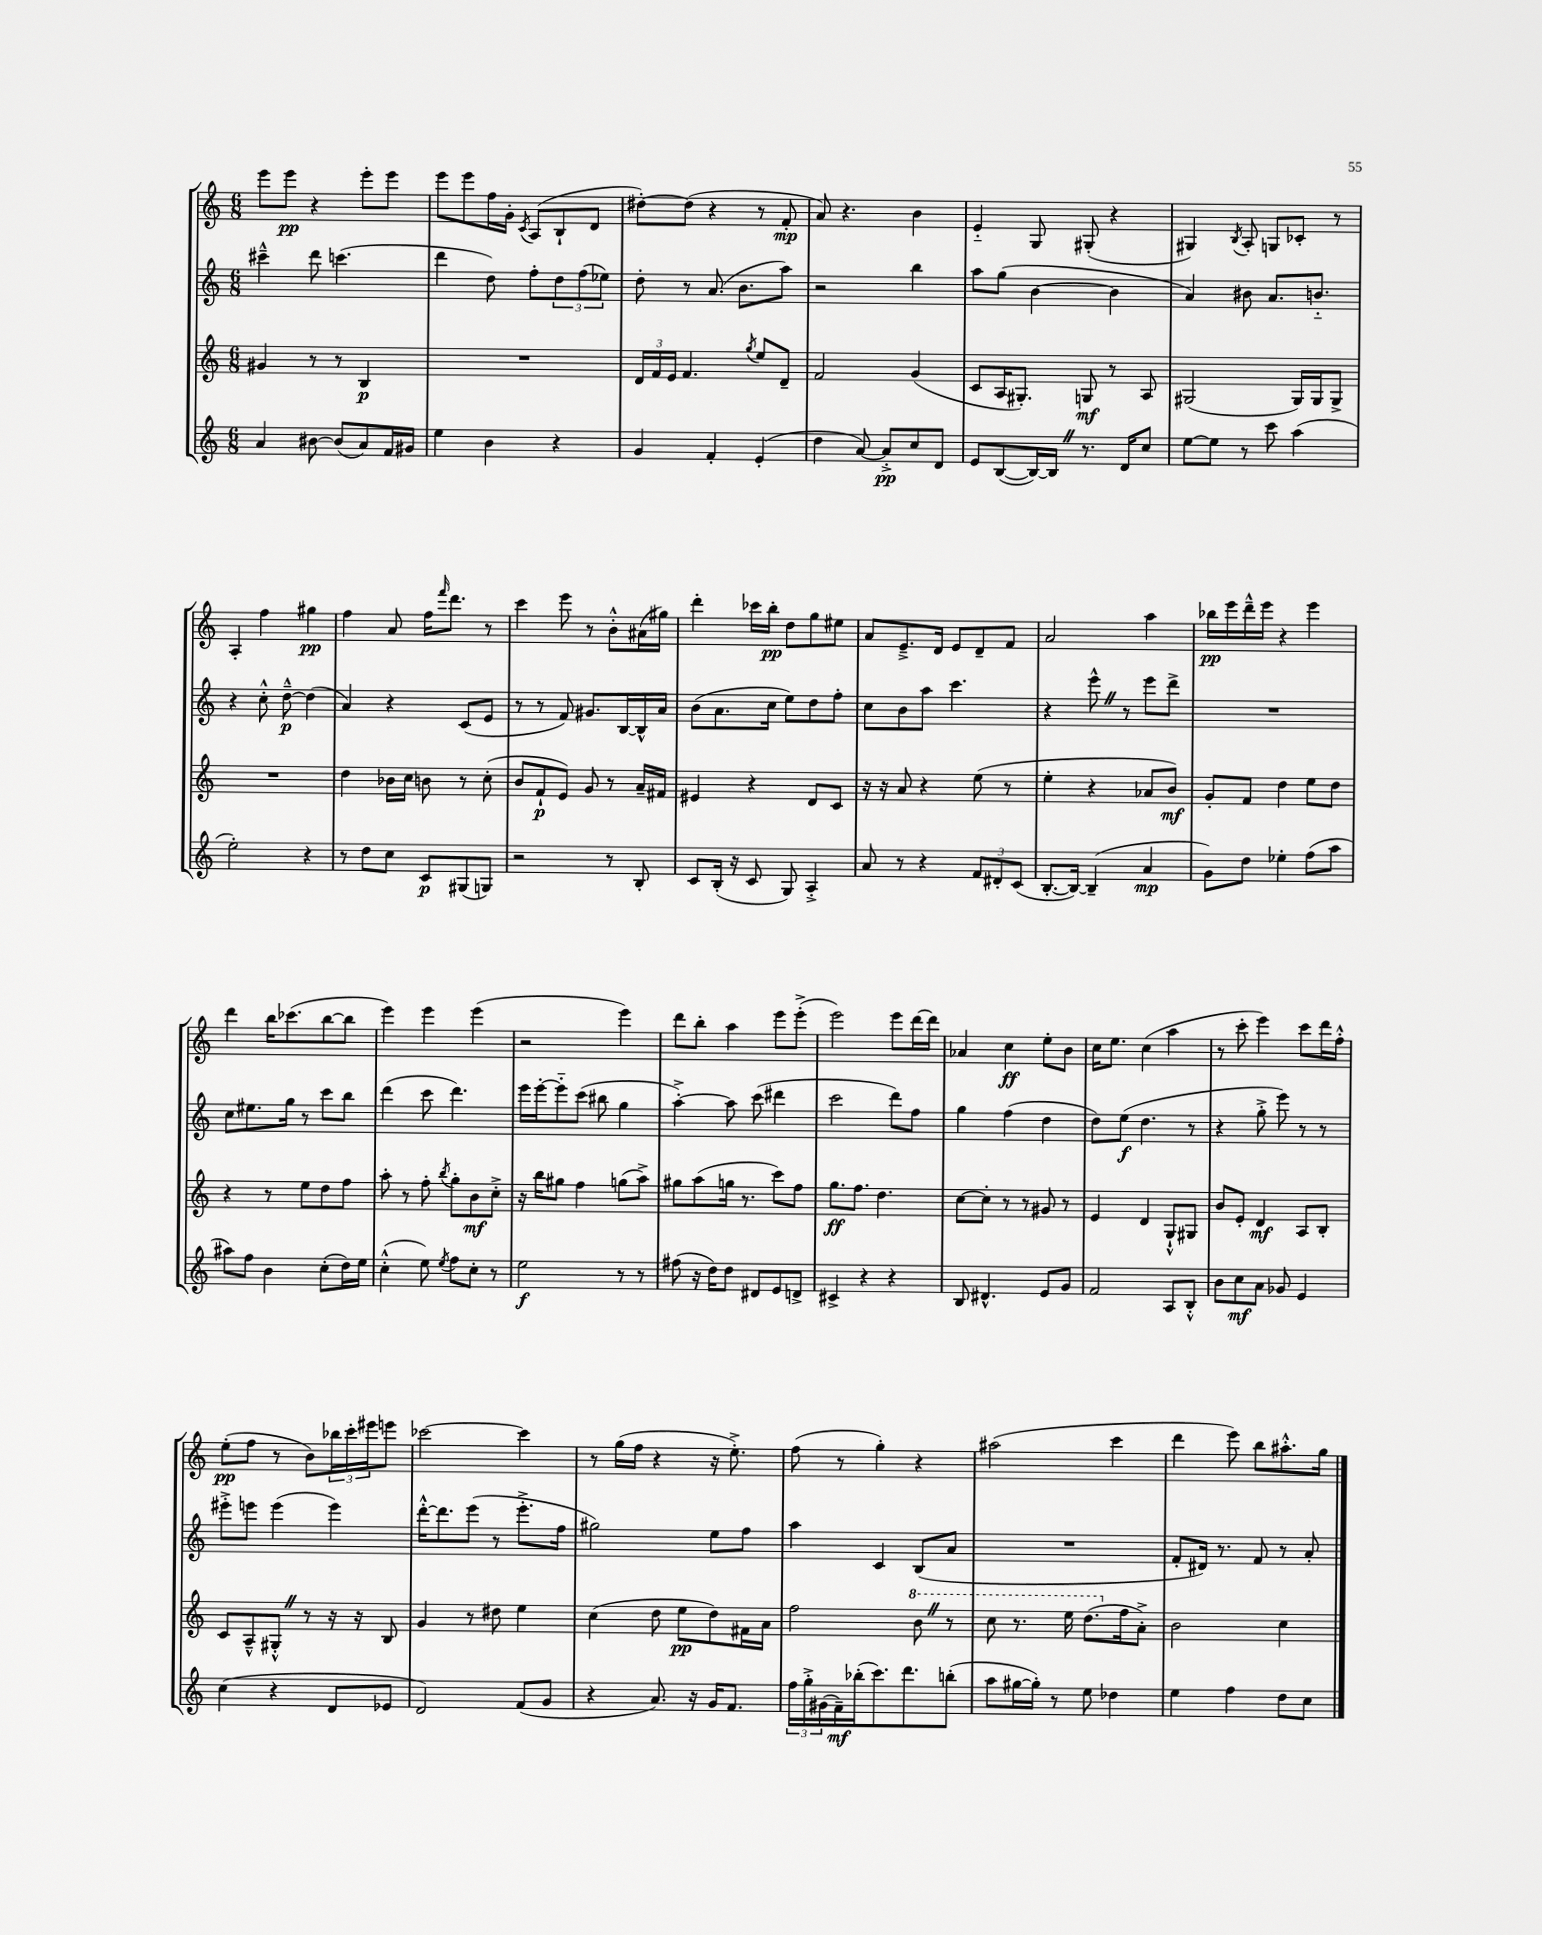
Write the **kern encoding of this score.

**kern	**dynam	**kern	**dynam	**kern	**dynam	**kern	**dynam
*part4	*part4	*part3	*part3	*part2	*part2	*part1	*part1
*staff4	*staff4	*staff3	*staff3	*staff2	*staff2	*staff1	*staff1
*clefG2	*	*clefG2	*	*clefG2	*	*clefG2	*
*k[]	*	*k[]	*	*k[]	*	*k[]	*
*M6/8	*	*M6/8	*	*M6/8	*	*M6/8	*
=18	=18	=18	=18	=18	=18	=18	=18
4a/	.	4g#X/	.	4ccc#X~^^\	.	8eee\L	.
.	.	.	.	.	.	8eee\J	pp
[8b#X\	.	8r	.	8ddd\	.	4r	.
(8b#/L]	.	8r	.	(4.cccn\	.	.	.
8a/)	.	4B/	p	.	.	8eee'\L	.
16f/L	.	.	.	.	.	8eee\J	.
16g#X/JJ	.	.	.	.	.	.	.
=19	=19	=19	=19	=19	=19	=19	=19
4ee\	.	2.r	.	4ddd\	.	8eee\L	.
.	.	.	.	.	.	8eee\	.
4b\	.	.	.	8dd\)	.	16ff\L	.
.	.	.	.	.	.	16g'\JJ	.
.	.	.	.	.	.	8qc/	.
.	.	.	.	8ff'\L	.	(8A/L	.
4r	.	.	.	12dd\	.	8B`/	.
.	.	.	.	(12ff\	.	.	.
.	.	.	.	.	.	8d/J	.
.	.	.	.	12ee-X\J)	.	.	.
=20	=20	=20	=20	=20	=20	=20	=20
4g/	.	24d/LL	.	8dd'\	.	[8dd#X'\L)	.
.	.	24f/	.	.	.	.	.
.	.	24e/JJ	.	.	.	.	.
.	.	4.f/	.	8r	.	(8dd#\J]	.
4f'/	.	.	.	(8.a/	.	4r	.
.	.	.	.	8.b\L	.	.	.
.	.	8qgg/	.	.	.	.	.
(4e'/	.	8ee/L	.	.	.	8r	.
.	.	8d~/J	.	8aa\J)	.	8f'/	mp
=21	=21	=21	=21	=21	=21	=21	=21
4dd\	.	2f/	.	2r	.	8a/)	.
.	.	.	.	.	.	4.r	.
[8a/)	.	.	.	.	.	.	.
8a'^/L]	pp	.	.	.	.	.	.
8cc/	.	(4g/	.	4bb\	.	4b\	.
8d/J	.	.	.	.	.	.	.
=22	=22	=22	=22	=22	=22	=22	=22
8e/L	.	8c/L	.	8aa\L	.	4e/	.
([8B/	.	16A/K	.	(8gg\J	.	.	.
.	.	8.G#X'/J)	.	.	.	.	.
16B/L_)	.	.	.	[4b\	.	8G/	.
16BZ/JJ]	.	.	.	.	.	.	.
8.r	.	8Gn/	mf	.	.	(8G#X'/	.
.	.	8r	.	4b\]	.	4r	.
16d/KL	.	.	.	.	.	.	.
8cc/J	.	8A/	.	.	.	.	.
=23	=23	=23	=23	=23	=23	=23	=23
[8ee\L	.	(2G#X/	.	4a/)	.	4G#X/)	.
8ee\J]	.	.	.	.	.	.	.
.	.	.	.	.	.	8qB/	.
8r	.	.	.	8b#X\	.	8A'/	.
8ccc\	.	.	.	8.a/L	.	8Gn/L	.
(4aa\	.	16G#/LL)	.	.	.	8c-X'/J	.
.	.	16G#/J	.	8.bn/J	.	.	.
.	.	8G#^/J	.	.	.	8r	.
!!LO:LB:g=z
=24	=24	=24	=24	=24	=24	=24	=24
2ee'\)	.	2.r	.	4r	.	4A'/	.
.	.	.	.	8cc'^^\	.	4ff\	.
.	.	.	.	[8dd~^^\	p	.	.
4r	.	.	.	(4dd\]	.	4gg#X\	pp
=25	=25	=25	=25	=25	=25	=25	=25
8r	.	4dd\	.	4a/)	.	4ff\	.
8dd\L	.	.	.	.	.	.	.
8cc\J	.	16b-X\LL	.	4r	.	8a/	.
.	.	16cc\JJ	.	.	.	.	.
8c/L	p	8bn\	.	.	.	16ff\KL	.
.	.	.	.	.	.	16qqfff/	.
.	.	.	.	.	.	8.ddd\J	.
(8G#X/	.	8r	.	(8c/L	.	.	.
8Gn/J)	.	(8cc'\	.	8e/J	.	8r	.
=26	=26	=26	=26	=26	=26	=26	=26
2r	.	8b/L	.	8r	.	4ccc\	.
.	.	8f`/	p	8r	.	.	.
.	.	8e/J)	.	8f/)	.	8eee\	.
.	.	8g/	.	8.g#X/L	.	8r	.
8r	.	8r	.	.	.	8b'^^\L	.
.	.	.	.	[16B/L	.	.	.
8B'/	.	16a~/LL	.	16B^^/]	.	(16a#X\L	.
.	.	16f#X/JJ	.	16a/JJ	.	16gg#X\JJ)	.
=27	=27	=27	=27	=27	=27	=27	=27
8c/L	.	4e#X/	.	(8b\L	.	4ddd'\	.
(16B'/Jk	.	.	.	8.a\	.	.	.
16r	.	.	.	.	.	.	.
8c/	.	4r	.	.	.	16ccc-X\LL	.
.	.	.	.	16cc\Jk	.	16bb'\JJ	pp
8G/)	.	.	.	8ee\L)	.	8dd\L	.
4A'^/	.	8d/L	.	8dd\	.	8gg\	.
.	.	8c/J	.	8ff'\J	.	8ee#X\J	.
=28	=28	=28	=28	=28	=28	=28	=28
8a/	.	16r	.	8cc\L	.	8a/L	.
.	.	16r	.	.	.	.	.
8r	.	8a/	.	8b\	.	8.e~^/	.
4r	.	4r	.	8aa\J	.	.	.
.	.	.	.	.	.	16d/Jk	.
.	.	.	.	4.ccc\	.	8e/L	.
12f/L	.	(8ee\	.	.	.	8d~/	.
12d#X'/	.	.	.	.	.	.	.
.	.	8r	.	.	.	8f/J	.
(12c/J	.	.	.	.	.	.	.
=29	=29	=29	=29	=29	=29	=29	=29
[8.B'/L	.	4ee'\	.	4r	.	2a/	.
16B/Jk_)	.	.	.	.	.	.	.
(4B~/]	.	4r	.	8eee^^Z\	.	.	.
.	.	.	.	8r	.	.	.
4a/	mp	8a-X/L	.	8eee\L	.	4aa\	.
.	.	8b/J)	mf	8ddd^\J	.	.	.
=30	=30	=30	=30	=30	=30	=30	=30
8g\L)	.	8g'/L	.	2.r	.	16bb-X\LL	pp
.	.	.	.	.	.	16eee\	.
8dd\J	.	8f/J	.	.	.	16ddd~^^\	.
.	.	.	.	.	.	16eee\JJ	.
4ee-X'\	.	4dd\	.	.	.	4r	.
(8ff\L	.	8ee\L	.	.	.	4eee\	.
8aa\J	.	8dd\J	.	.	.	.	.
!!LO:LB:g=z
=31	=31	=31	=31	=31	=31	=31	=31
8aa#X\L)	.	4r	.	8cc\L	.	4ddd\	.
8ff\J	.	.	.	8.ee#X\	.	.	.
4b\	.	8r	.	.	.	16bb\KL	.
.	.	.	.	16gg\Jk	.	(8.ccc-X\	.
.	.	8ee\L	.	8r	.	.	.
(8cc'\L	.	8dd\	.	8ccc\L	.	[8bb\	.
16dd\L)	.	8ff\J	.	8bb\J	.	8bb\J]	.
16ee\JJ	.	.	.	.	.	.	.
=32	=32	=32	=32	=32	=32	=32	=32
(4cc'^^\	.	8aa'\	.	(4ddd\	.	4eee\)	.
.	.	8r	.	.	.	.	.
8ee\)	.	8ff'\	.	8ccc\	.	4eee\	.
8qee/	.	8qbb/	.	.	.	.	.
8ff\L	.	8gg'\L	.	4.ddd\)	.	.	.
8cc'\J	.	8b\	mf	.	.	(4eee\	.
8r	.	8cc'^\J	.	.	.	.	.
=33	=33	=33	=33	=33	=33	=33	=33
2ee\	f	16r	.	16eee\LL	.	2r	.
.	.	16bb\KL	.	[16eee'\J	.	.	.
.	.	8gg#X\J	.	8eee\]	.	.	.
.	.	4ff\	.	(8ccc\J	.	.	.
.	.	.	.	8bb#X\	.	.	.
8r	.	(8ggn\L	.	4gg\	.	4eee\)	.
8r	.	8aa^\J)	.	.	.	.	.
=34	=34	=34	=34	=34	=34	=34	=34
(8ff#X\	.	8gg#X\L	.	[4aa'^\)	.	8ddd\L	.
16r	.	(8aa\	.	.	.	8bb'\J	.
16dd\KL)	.	.	.	.	.	.	.
8dd\J	.	16ggn\Jk	.	8aa\]	.	4aa\	.
.	.	8.r	.	.	.	.	.
8d#X/L	.	.	.	(8ccc\	.	.	.
8e/	.	8ccc\L)	.	4ddd#X\	.	8eee\L	.
8dn^/J	.	8ff\J	.	.	.	(8eee'^\J	.
=35	=35	=35	=35	=35	=35	=35	=35
4c#X^/	.	8.gg\L	ff	2ccc\	.	2eee\)	.
.	.	8.ff\J	.	.	.	.	.
4r	.	.	.	.	.	.	.
.	.	4.dd\	.	.	.	.	.
4r	.	.	.	8ddd\L)	.	8eee\L	.
.	.	.	.	8ff\J	.	[16ddd\L	.
.	.	.	.	.	.	16ddd\JJ]	.
=36	=36	=36	=36	=36	=36	=36	=36
8B/	.	[8cc\L	.	4gg\	.	4a-X/	.
4.d#X^^/	.	8cc'\J]	.	.	.	.	.
.	.	8r	.	(4ff\	.	4cc\	ff
.	.	8r	.	.	.	.	.
8e/L	.	8g#X/	.	4dd\	.	8ee'\L	.
8g/J	.	8r	.	.	.	8b\J	.
=37	=37	=37	=37	=37	=37	=37	=37
2f/	.	4e/	.	8dd\L)	.	16cc\KL	.
.	.	.	.	.	.	8.ee\J	.
.	.	.	.	(8ee\J	f	.	.
.	.	4d/	.	4.dd\	.	(4cc\	.
8A/L	.	8G`^^/L	.	.	.	4aa\	.
8B'^^/J	.	8G#X/J	.	8r	.	.	.
=38	=38	=38	=38	=38	=38	=38	=38
8b\L	.	8b/L	.	4r	.	8r	.
8cc\	mf	8e'/J	.	.	.	8ccc'\	.
8a\J	.	4d/	mf	8gg'^\	.	4eee\)	.
8g-X/	.	.	.	8eee\)	.	.	.
4e/	.	8A/L	.	8r	.	8ccc\L	.
.	.	8B'/J	.	8r	.	16ddd\L	.
.	.	.	.	.	.	16ff'^^\JJ	.
!!LO:LB:g=z
=39	=39	=39	=39	=39	=39	=39	=39
(4cc\	.	8c/L	.	8eee#X'^\L	.	(8ee'\L	pp
.	.	8A~^^/	.	8eeen\J	.	8ff\J	.
4r	.	8G#X'^^Z/J	.	(4eee\	.	8r	.
.	.	8r	.	.	.	8b\L)	.
8d/L	.	16r	.	4eee\)	.	24bb-X\L	.
.	.	.	.	.	.	24ccc'\	.
.	.	16r	.	.	.	.	.
.	.	.	.	.	.	24eee#X\J	.
8e-X/J	.	8B/	.	.	.	8eeen\J	.
=40	=40	=40	=40	=40	=40	=40	=40
2d/)	.	4g/	.	[16ddd'^^\KL	.	[2ccc-X\	.
.	.	.	.	8.ddd\]	.	.	.
.	.	8r	.	(8eee\J	.	.	.
.	.	8dd#X\	.	8r	.	.	.
(8f/L	.	4ee\	.	8.eee'^\L	.	4ccc-\]	.
8g/J	.	.	.	.	.	.	.
.	.	.	.	16ff\Jk	.	.	.
=41	=41	=41	=41	=41	=41	=41	=41
4r	.	(4cc\	.	2gg#X\)	.	8r	.
.	.	.	.	.	.	(16gg\LL	.
.	.	.	.	.	.	16ff\JJ	.
8.a/)	.	8dd\	.	.	.	4r	.
.	.	8ee\L	pp	.	.	.	.
16r	.	.	.	.	.	.	.
16g/KL	.	8dd\)	.	8ee\L	.	16r	.
8.f/J	.	.	.	.	.	8.ee'^\)	.
.	.	16f#X\L	.	8ff\J	.	.	.
.	.	16a\JJ	.	.	.	.	.
=42	=42	=42	=42	=42	=42	=42	=42
24ff\LL	.	2ff\	.	4aa\	.	(8ff\	.
24gg'^\	.	.	.	.	.	.	.
(24g#X\	.	.	.	.	.	.	.
16f~\)	mf	.	.	.	.	8r	.
(16bb-X'\J	.	.	.	.	.	.	.
8.ccc\)	.	.	.	4c/	.	4gg'\)	.
8.ddd\	.	.	.	.	.	.	.
*	*	*8va	*	*	*	*	*
.	.	8bbZ\	.	(8B/L	.	4r	.
(8bbn'\J	.	8r	.	8a/J	.	.	.
=43	=43	=43	=43	=43	=43	=43	=43
8aa\L	.	8ccc\	.	2.r	.	(2aa#X\	.
[16gg#X\L	.	8.r	.	.	.	.	.
16gg#'\JJ])	.	.	.	.	.	.	.
8r	.	.	.	.	.	.	.
.	.	16eee\	.	.	.	.	.
8ee\	.	(8.ddd\L	.	.	.	.	.
4dd-X\	.	.	.	.	.	4ccc\	.
*	*	*X8va	*	*	*	*	*
.	.	16ff\k	.	.	.	.	.
.	.	8a'^\J)	.	.	.	.	.
=44	=44	=44	=44	=44	=44	=44	=44
4ee\	.	2b\	.	8f'/L	.	4ddd\	.
.	.	.	.	16d#X/Jk)	.	.	.
.	.	.	.	8.r	.	.	.
4ff\	.	.	.	.	.	8eee\)	.
.	.	.	.	8f/	.	8bb\L	.
8dd\L	.	4cc\	.	8r	.	8.aa#X'^^\	.
8cc\J	.	.	.	8a'/	.	.	.
.	.	.	.	.	.	16gg\Jk	.
==	==	==	==	==	==	==	==
*-	*-	*-	*-	*-	*-	*-	*-
